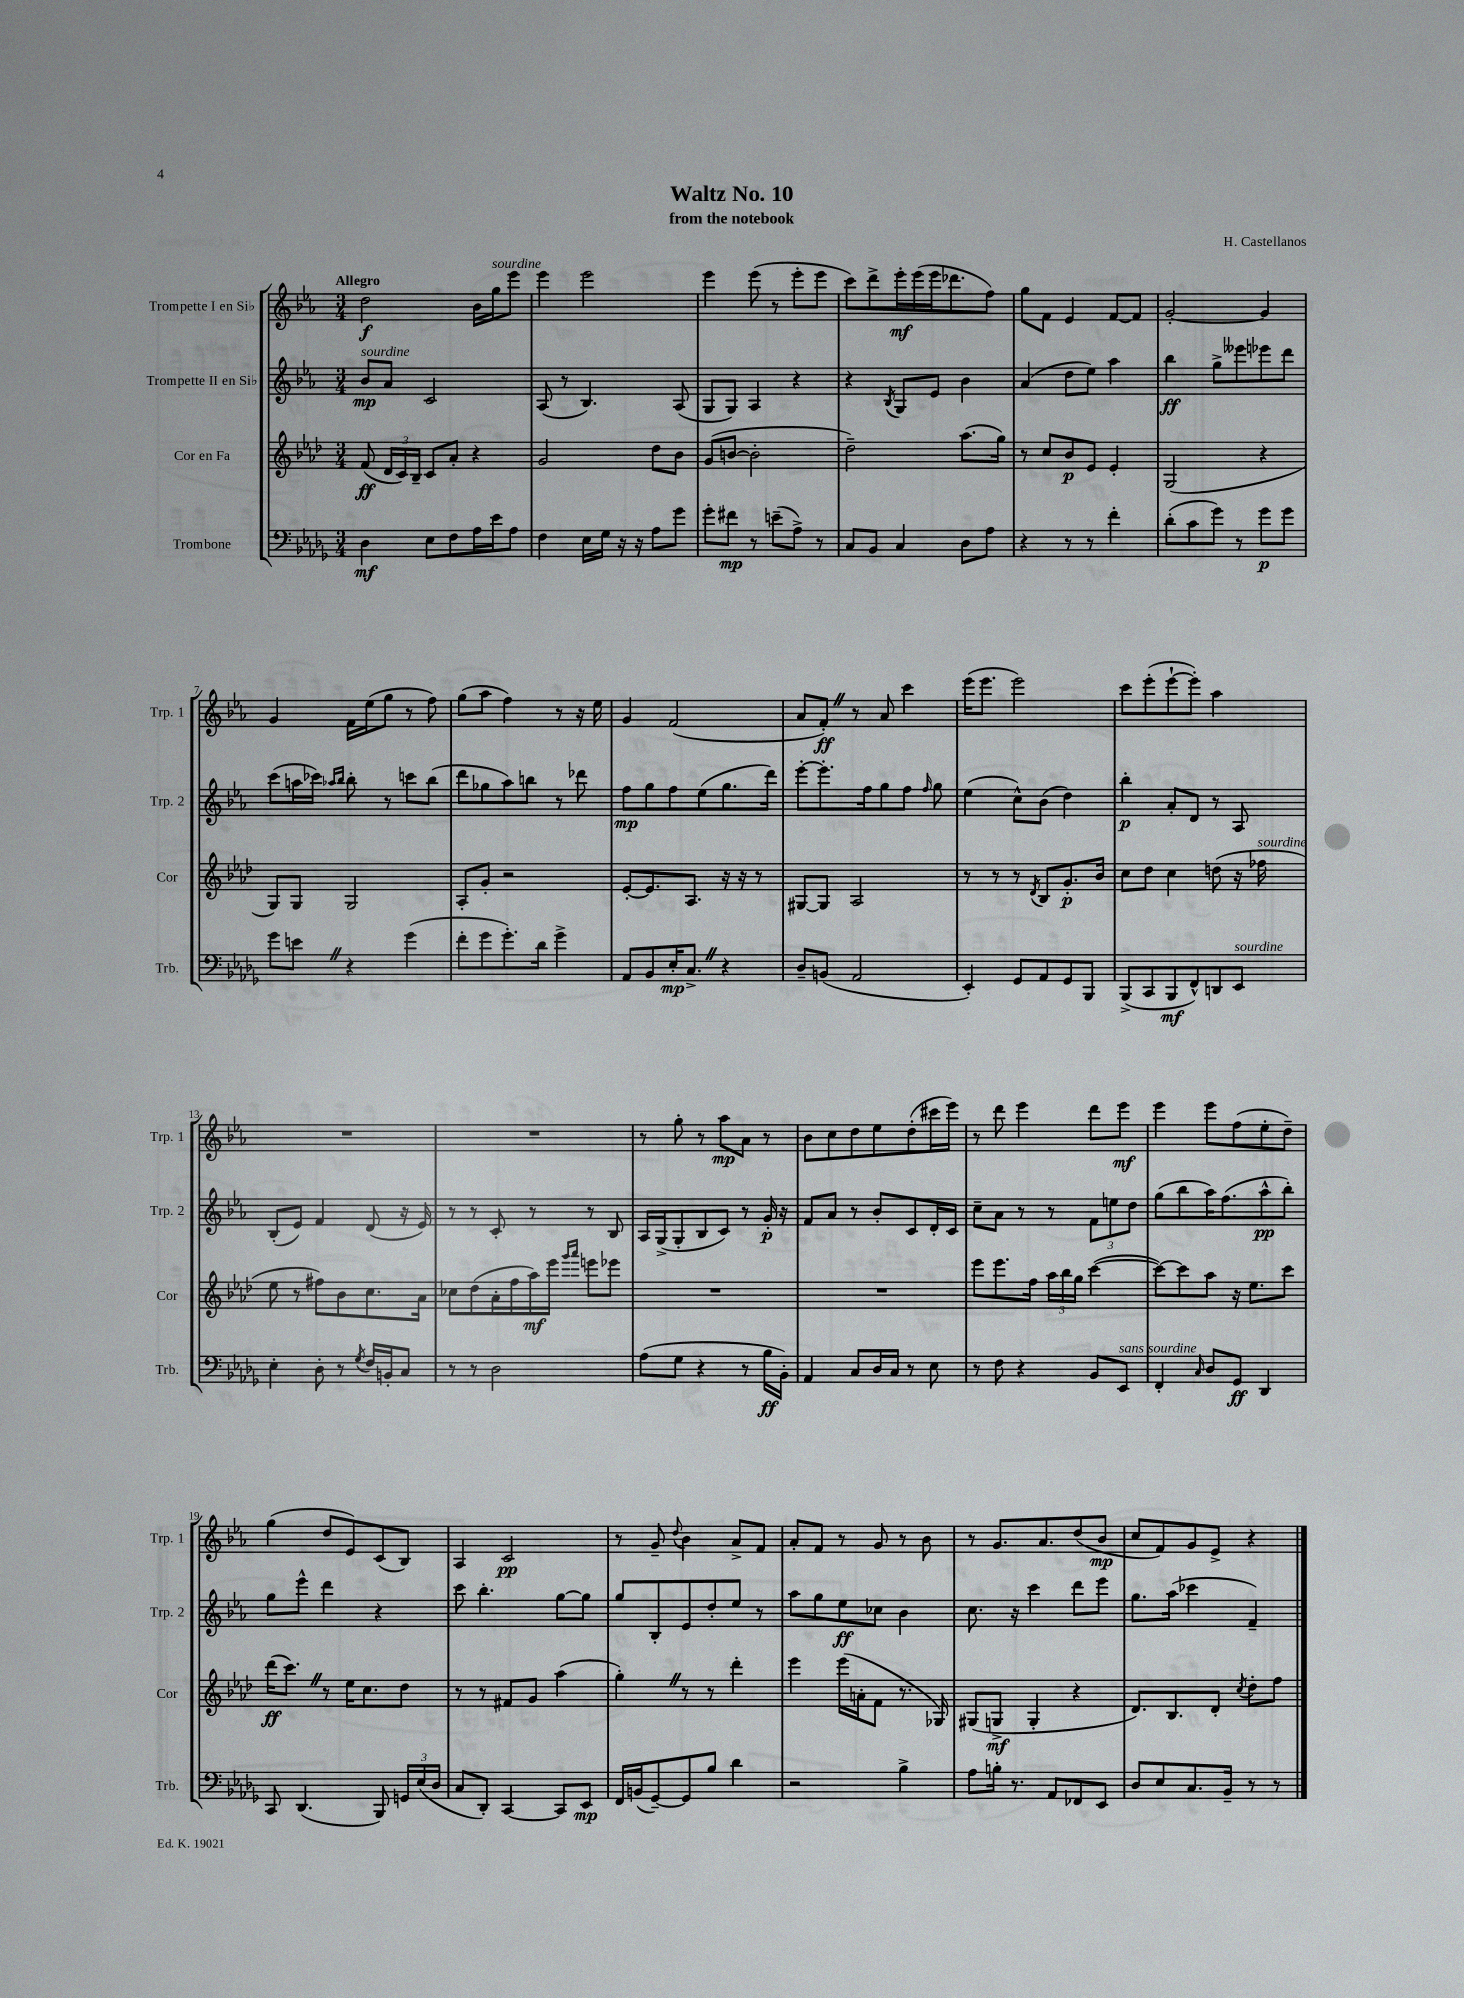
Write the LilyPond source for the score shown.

\header { title = "Waltz No. 10" composer = "H. Castellanos" subtitle = "from the notebook" }
<<
\new StaffGroup <<
\new Staff = "s0" \with { instrumentName = "Trompette I en Sib" shortInstrumentName = "Trp. 1" } {
    \clef treble \key ees \major \numericTimeSignature \time 3/4 \tempo "Allegro"
    \autoBeamOff d''2\f bes'16[ g''16^\markup { \italic "sourdine" } ees'''8] |
    ees'''4 ees'''2 |
    ees'''4 ees'''8( r8 ees'''8[-. ees'''8] |
    c'''8[) d'''8-> ees'''16-.\mf ees'''16( ees'''16 des'''8. f''8]) |
    g''8[ f'8] ees'4 f'8[~ f'8] |
    g'2~-. g'4 |
    g'4 f'16[ ees''16( g''8] r8 f''8) |
    g''8[( aes''8] f''4) r8 r16 ees''16 |
    g'4 f'2( |
    aes'8[ f'8]-.\ff) \once \override BreathingSign.text = \markup { \musicglyph "scripts.caesura.straight" } \breathe r8 aes'8 c'''4 |
    ees'''16[( ees'''8.] ees'''2) |
    c'''8[ ees'''8-.( ees'''8~-! ees'''8]-.) aes''4 |
    R2. |
    R2. |
    r8 g''8-. r8 aes''8[\mp aes'8] r8 |
    bes'8[ c''8 d''8 ees''8 d''8-.( cis'''16 ees'''16]) |
    r8 d'''8 ees'''4 d'''8[ ees'''8]\mf |
    ees'''4 ees'''8[ f''8( ees''8-. d''8]--) |
    g''4( d''8[ ees'8) c'8( bes8]) |
    aes4 c'2\pp |
    r8 g'8-- \appoggiatura { d''8 } bes'4 aes'8[-> f'8] |
    aes'8[-. f'8] r8 g'8 r8 bes'8 |
    r8 g'8.[ aes'8. d''8( bes'8]\mp |
    c''8[ f'8) g'8 ees'8]-> r4 \bar "|." |
}
\new Staff = "s1" \with { instrumentName = "Trompette II en Sib" shortInstrumentName = "Trp. 2" } {
    \clef treble \key ees \major \numericTimeSignature \time 3/4
    \autoBeamOff bes'8[\mp^\markup { \italic "sourdine" } aes'8] c'2 |
    aes8( r8 bes4.) aes8( |
    g8[ g8]) aes4 r4 |
    r4 \acciaccatura { bes8 } g8[ ees'8] bes'4 |
    aes'4( d''8[ ees''8]) aes''4 |
    bes''4\ff g''8[-> eeses'''8 ees'''8 d'''8] |
    c'''8[( a''16 ces'''16]) \grace { aes''16[ bes''16] } bes''8-. r8 c'''8[ bes''8]( |
    d'''8[ ges''8 aes''8) b''8] r8 des'''8 |
    f''8[\mp g''8 f''8 ees''8( g''8. d'''16]) |
    ees'''8[~-. ees'''8.-. f''16 g''8 f''8] \grace { f''16 } g''8 |
    ees''4( c''8[-^) bes'8]( d''4) |
    bes''4-.\p aes'8[-. d'8] r8 aes8 |
    bes8[-.( ees'8]) f'4 d'8( r16 ees'16) |
    r8 r8 c'8-. r8 r8 bes8 |
    aes16[ g16->( g8-. bes8 c'8]) r8 g'16-.\p r16 |
    f'8[ aes'8] r8 bes'8[-. c'8 d'16-. c'16] |
    c''8[-- aes'8] r8 r8 \tuplet 3/2 { f'8[ e''8 d''8] } |
    g''8[( bes''8 aes''16) f''8.( aes''8-^\pp bes''8]-.) |
    g''8[ ees'''8]-^ d'''4 r4 |
    c'''8 bes''4.-. g''8[~ g''8] |
    g''8[ bes8-. ees'8 d''8-. ees''8] r8 |
    aes''8[ g''8 ees''8\ff ces''8] bes'4 |
    c''8. r16 c'''4 d'''8[ ees'''8] |
    g''8.[ aes''16]( ces'''4 f'4--) \bar "|." |
}
\new Staff = "s2" \with { instrumentName = "Cor en Fa" shortInstrumentName = "Cor" } {
    \clef treble \key aes \major \numericTimeSignature \time 3/4
    \autoBeamOff f'8\ff( \tuplet 3/2 { des'16[ c'16) bes16]-- } c'8[ aes'8]-. r4 |
    g'2 des''8[ bes'8] |
    g'8[( b'8]~ b'2-. |
    des''2--) aes''8.[( g''16]) |
    r8 c''8[ bes'8\p ees'8] ees'4-. |
    g2( r4 |
    g8[) g8] g2 |
    aes8[-. g'8]-. r2 |
    ees'8[~-. ees'8. aes8.] r16 r16 r8 |
    gis8[~ gis8] aes2 |
    r8 r8 r8 \acciaccatura { des'8 } bes8[ g'8.-.\p bes'16] |
    c''8[ des''8] c''4 d''8( r16 fes''16^\markup { \italic "sourdine" } |
    ees''8 r8 fis''8[) bes'8 c''8. aes'16] |
    ces''8[ des''8( aes'16-. f''16 aes''16\mf) ees'''16] \grace { g'''16[ aes'''16] } e'''8[ ees'''8] |
    R2. |
    R2. |
    ees'''8[ ees'''8. f''16] \tuplet 3/2 { aes''16[ bes''16 g''16] } c'''4~( |
    c'''8[~) c'''8 aes''8] r16 ees''8.[ c'''8] |
    des'''16[\ff( c'''8.]) \once \override BreathingSign.text = \markup { \musicglyph "scripts.caesura.straight" } \breathe r8 ees''16[ c''8. des''8] |
    r8 r8 fis'8[ g'8] aes''4( |
    g''4-.) \once \override BreathingSign.text = \markup { \musicglyph "scripts.caesura.straight" } \breathe r8 r8 des'''4-. |
    ees'''4 ees'''16[( a'16-. f'8] r8. ges16) |
    gis8[( g8]->\mf g4-. r4 |
    des'8.[) bes8. des'8]-. \acciaccatura { c''8 } des''8[-. f''8] \bar "|." |
}
\new Staff = "s3" \with { instrumentName = "Trombone" shortInstrumentName = "Trb." } {
    \clef bass \key des \major \numericTimeSignature \time 3/4
    \autoBeamOff des4\mf ees8[ f8 aes16 ees'16 aes8] |
    f4 ees16[ ges16] r16 r16 aes8[ ges'8] |
    ges'8[-. fis'8]\mp r8 e'8[--( aes8]->) r8 |
    c8[ bes,8] c4 des8[ aes8] |
    r4 r8 r8 f'4-. |
    des'8[-.( c'8 ges'8]) r8 ges'8[\p ges'8] |
    ges'8[ e'8] \once \override BreathingSign.text = \markup { \musicglyph "scripts.caesura.straight" } \breathe r4 ges'4( |
    f'8[-. ges'8 ges'8.-.) des'16] ges'4-> |
    aes,8[ bes,8 ees16-.\mp c8.]-> \once \override BreathingSign.text = \markup { \musicglyph "scripts.caesura.straight" } \breathe r4 |
    des8[-- b,8]( aes,2 |
    ees,4-.) ges,8[ aes,8 ges,8 bes,,8] |
    bes,,8[->( c,8 bes,,8\mf f,8-^) d,8 ees,8]^\markup { \italic "sourdine" } |
    ees4-. des8-. r8 \acciaccatura { ges8 } f16[ b,16-. c8] |
    r8 r8 des2 |
    aes8[( ges8] r4 r8 bes16[\ff bes,16]-.) |
    aes,4 c8[ des16 c16] r8 ees8 |
    r8 f8 r4 bes,8[ ees,8]^\markup { \italic "sans sourdine" } |
    f,4-. \grace { c16 } des8[ ges,8]\ff des,4 |
    c,8 des,4.( bes,,8) \tuplet 3/2 { g,16[ ees16( des16] } |
    c8[ des,8]-.) c,4~ c,8[ ees,8]\mp |
    f,16[ b,16( ges,8~--) ges,8 bes8] des'4 |
    r2 bes4-> |
    aes8[ b16]-. r8. aes,8[ fes,8 ees,8] |
    des8[ ees8 c8. bes,16]-- r8 r8 \bar "|." |
}
>>
>>
